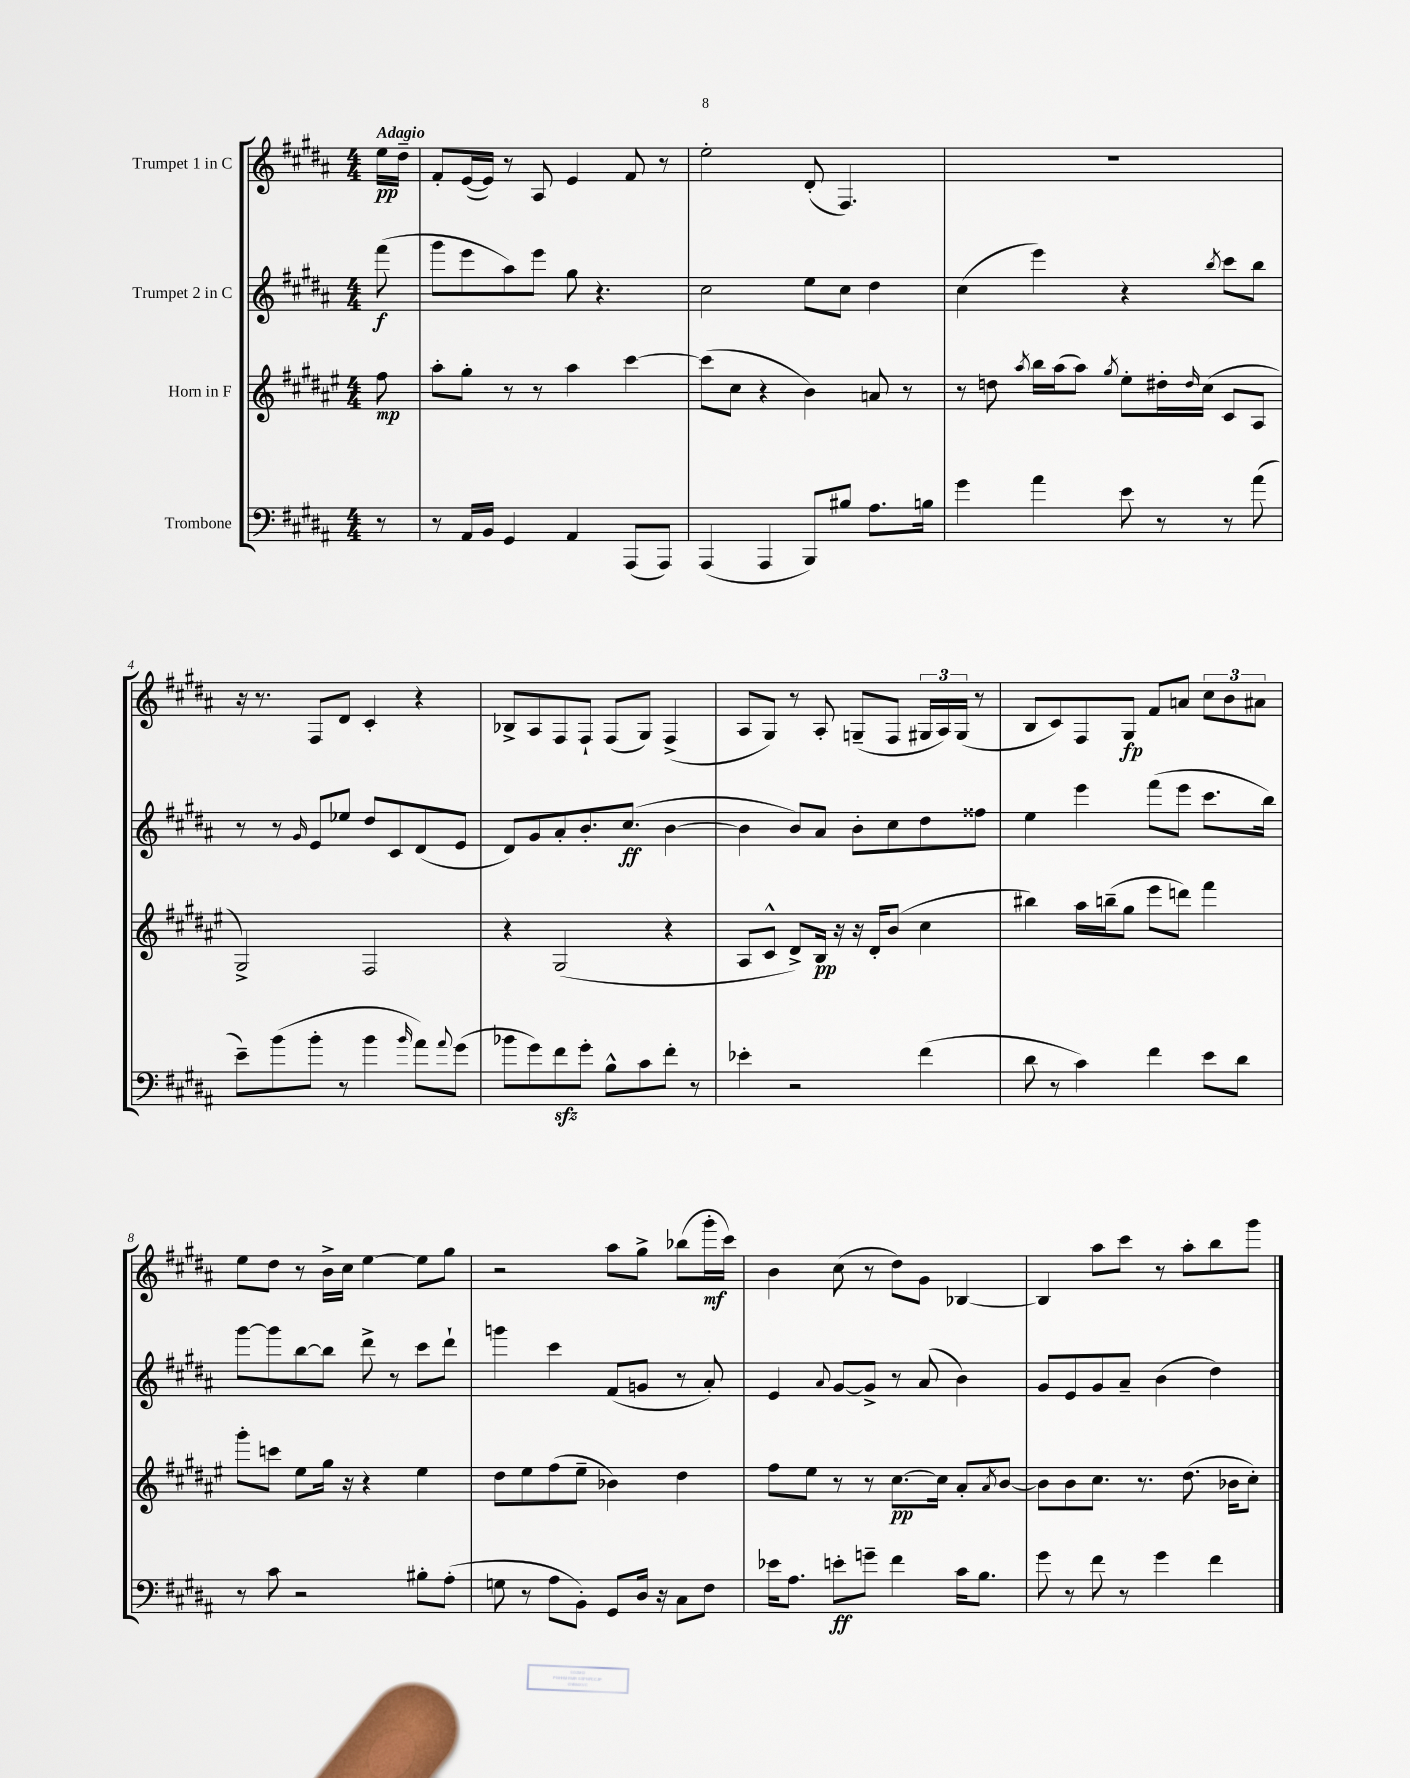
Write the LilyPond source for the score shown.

<<
\new StaffGroup <<
\new Staff = "s0" \with { instrumentName = "Trumpet 1 in C" } {
    \clef treble \key b \major \numericTimeSignature \time 4/4 \partial 8 \tempo "Adagio"
    e''16\pp dis''16-- |
    fis'8-. e'16~( e'16) r8 ais8 e'4 fis'8 r8 |
    e''2-. dis'8-.( fis4.) |
    R1 |
    r16 r8. fis8 dis'8 cis'4-. r4 |
    bes8-> ais8 fis8 fis8-! fis8( gis8) fis4->( |
    ais8 gis8) r8 ais8-. g8--( fis8 \tuplet 3/2 { gis16 ais16) gis16( } r8 |
    b8 cis'8) fis8 gis8\fp fis'8 a'8 \tuplet 3/2 { cis''8 b'8 ais'8 } |
    e''8 dis''8 r8 b'16-> cis''16 e''4~ e''8 gis''8 |
    r2 ais''8 gis''8-> bes''8( gis'''16-.\mf cis'''16) |
    b'4 cis''8( r8 dis''8) gis'8 bes4~ |
    bes4 ais''8 cis'''8 r8 ais''8-. b''8 gis'''8 \bar "|." |
}
\new Staff = "s1" \with { instrumentName = "Trumpet 2 in C" } {
    \clef treble \key b \major \numericTimeSignature \time 4/4 \partial 8
    fis'''8\f( |
    gis'''8 e'''8 ais''8) e'''8 gis''8 r4. |
    cis''2 e''8 cis''8 dis''4 |
    cis''4( e'''4) r4 \acciaccatura { b''8 } cis'''8 b''8 |
    r8 r8 \grace { gis'16 } e'8 ees''8 dis''8 cis'8 dis'8( e'8 |
    dis'8) gis'8 ais'8-. b'8.-. cis''8.\ff( b'4~ |
    b'4 b'8) ais'8 b'8-. cis''8 dis''8 fisis''8 |
    e''4 e'''4 fis'''8( e'''8 cis'''8. b''16) |
    gis'''8~ gis'''8 b''8~ b''8 dis'''8-> r8 cis'''8 dis'''8-! |
    g'''4 cis'''4 fis'8( g'8 r8 ais'8-.) |
    e'4 \appoggiatura { ais'8 } gis'8~ gis'8-> r8 ais'8( b'4) |
    gis'8 e'8 gis'8 ais'8-- b'4( dis''4) \bar "|." |
}
\new Staff = "s2" \with { instrumentName = "Horn in F" } {
    \clef treble \key fis \major \numericTimeSignature \time 4/4 \partial 8
    fis''8\mp |
    ais''8-. gis''8-. r8 r8 ais''4 cis'''4~ |
    cis'''8( cis''8 r4 b'4) a'8 r8 |
    r8 d''8 \acciaccatura { ais''8 } b''16 ais''16( ais''8) \acciaccatura { gis''8 } eis''8-. dis''16-. \grace { dis''16 } cis''16( cis'8 ais8 |
    gis2->) fis2 |
    r4 gis2( r4 |
    ais8 cis'8-^ dis'8->) b16\pp r16 r16 dis'16-. b'8( cis''4 |
    bis''4) ais''16 b''16--( gis''8 eis'''8 d'''8) fis'''4 |
    gis'''8-. c'''8 eis''8 gis''16 r16 r4 eis''4 |
    dis''8 eis''8 fis''8( eis''8-- bes'4) dis''4 |
    fis''8 eis''8 r8 r8 cis''8.~\pp cis''16 ais'8-. \acciaccatura { ais'8 } b'8~ |
    b'8 b'8 cis''8. r8. dis''8.( bes'16 cis''8-.) \bar "|." |
}
\new Staff = "s3" \with { instrumentName = "Trombone" } {
    \clef bass \key b \major \numericTimeSignature \time 4/4 \partial 8
    r8 |
    r8 ais,16 b,16 gis,4 ais,4 ais,,8( ais,,8) |
    ais,,4( ais,,4 b,,8) bis8 ais8. b16 |
    gis'4 ais'4 e'8 r8 r8 ais'8( |
    e'8--) b'8( b'8-. r8 b'4 \grace { b'16 } ais'8) \appoggiatura { ais'8 } gis'8( |
    bes'8 gis'8) fis'8\sfz gis'8-. b8-^ cis'8 fis'8-. r8 |
    ees'4-. r2 fis'4( |
    dis'8 r8 cis'4) fis'4 e'8 dis'8 |
    r8 cis'8 r2 bis8-. ais8-.( |
    g8 r8 ais8 b,8-.) gis,8 dis16 r16 cis8 fis8 |
    ees'16 ais8. e'8-.\ff g'8-- fis'4 cis'16 b8. |
    gis'8 r8 fis'8 r8 gis'4 fis'4 \bar "|." |
}
>>
>>
